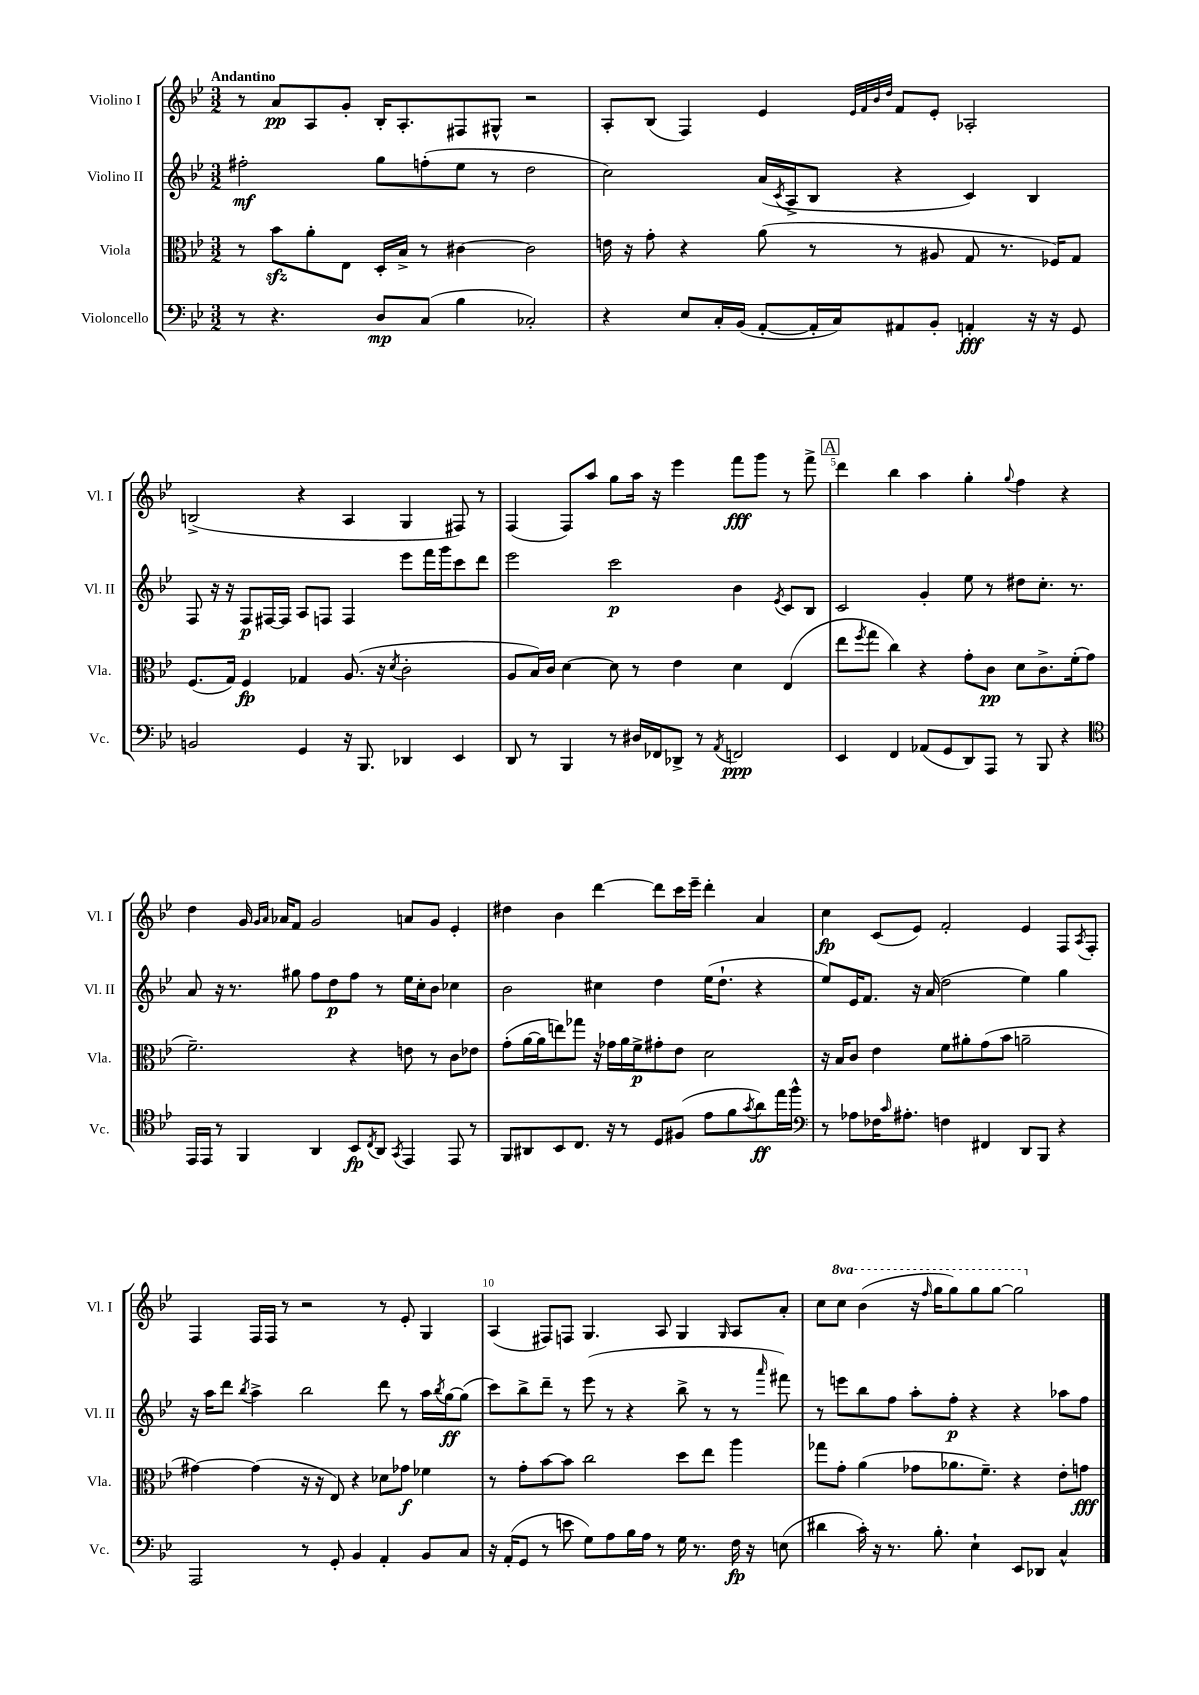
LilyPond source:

<<
\new StaffGroup <<
\new Staff = "s0" \with { instrumentName = "Violino I" shortInstrumentName = "Vl. I" } {
    \clef treble \key bes \major \numericTimeSignature \time 3/2 \set Staff.ottavationMarkups = #ottavation-simple-ordinals \tempo "Andantino"
    r8 a'8\pp a8 g'8-. bes16-. a8.-. fis8 gis8-^ r2 |
    a8-. bes8( f4) ees'4 \grace { ees'32 f'32 bes'32 d''32 } f'8 ees'8-. aes2-. |
    b2->( r4 a4 g4 fis8) r8 |
    f4( f8) a''8 g''8 a''16 r16 ees'''4 f'''8\fff g'''8 r8 f'''8-> |
    \mark \markup { \box "A" } d'''4 bes''4 a''4 g''4-. \appoggiatura { g''8 } f''4 r4 |
    d''4 g'16 \grace { g'16 a'16 } aes'16 f'8 g'2 a'8 g'8 ees'4-. |
    dis''4 bes'4 d'''4~ d'''8 c'''16 ees'''16-- d'''4-. a'4 |
    c''4\fp c'8( ees'8) f'2-. ees'4 f8 \acciaccatura { a8 } f8-. |
    f4 f16 f16 r8 r2 r8 ees'8-. g4 |
    a4( fis8) f8 g4. a8 g4 \grace { g16 } a8 a'8-. |
    c''8 \ottava #1 c'''8 bes''4( r16 \grace { f'''16 } g'''16 g'''8) g'''8 g'''8~ g'''2 \ottava #0 \bar "|." |
}
\new Staff = "s1" \with { instrumentName = "Violino II" shortInstrumentName = "Vl. II" } {
    \clef treble \key bes \major \numericTimeSignature \time 3/2
    fis''2-.\mf g''8 f''8-.( ees''8 r8 d''2 |
    c''2) a'16( \acciaccatura { c'8 } a16-> bes8 r4 c'4) bes4 |
    f8 r16 r16 f8\p fis16~ fis16 a8 f8 f4 ees'''8 f'''16 g'''16 c'''8 d'''8 |
    ees'''2 c'''2\p bes'4 \acciaccatura { ees'8 } c'8 bes8 |
    \mark \markup { \box "A" } c'2 g'4-. ees''8 r8 dis''8 c''8.-. r8. |
    a'8 r16 r8. gis''8 f''8 d''8\p f''8 r8 ees''16 c''16-. bes'8 ces''4 |
    bes'2 cis''4 d''4 ees''16( d''8.-! r4 |
    ees''8) ees'16 f'8. r16 a'16( d''2 ees''4) g''4 |
    r16 a''16 d'''8 \acciaccatura { bes''8 } a''4-> bes''2 d'''8 r8 a''16 \acciaccatura { bes''8 } g''16~\ff g''8( |
    c'''8) bes''8-> d'''8-- r8 ees'''8( r8 r4 bes''8-> r8 r8 \grace { a'''16 } fis'''8) |
    r8 e'''8 bes''8 f''8 a''8-. f''8-.\p r4 r4 aes''8 f''8 \bar "|." |
}
\new Staff = "s2" \with { instrumentName = "Viola" shortInstrumentName = "Vla." } {
    \clef alto \key bes \major \numericTimeSignature \time 3/2
    r8 bes'8\sfz a'8-. ees8 d16-. bes16-> r8 cis'4~ cis'2 |
    e'16 r16 g'8-. r4 a'8( r8 r8 ais8 g8 r8. fes16) g8 |
    f8.( g16) f4\fp ges4 a8.( r16 \acciaccatura { d'8 } c'2-. |
    a8 bes16) c'16 d'4~ d'8 r8 ees'4 d'4 ees4( |
    \mark \markup { \box "A" } ees''8 \acciaccatura { f''8 } g''8 c''4) r4 g'8-. c'8\pp d'8 c'8.-> f'16-.( g'8 |
    f'2.--) r4 e'8 r8 c'8 ees'8 |
    g'8-.( a'16~ a'16 e''8) ges''8 r16 ges'16 a'16 f'16->\p gis'8-. ees'8 d'2 |
    r16 bes16 c'8 ees'4 f'8 ais'8-. g'8( bes'8 a'2-- |
    gis'4~) gis'4( r16 r16 ees8) r4 des'8 ges'8\f fes'4 |
    r8 g'8-. bes'8~ bes'8 c''2 d''8 ees''8 a''4 |
    ges''8 g'8-. a'4( ges'8 aes'8. f'8.--) r4 ees'8-. g'8\fff \bar "|." |
}
\new Staff = "s3" \with { instrumentName = "Violoncello" shortInstrumentName = "Vc." } {
    \clef bass \key bes \major \numericTimeSignature \time 3/2
    r8 r4. d8\mp c8( bes4 ces2-.) |
    r4 ees8 c16-. bes,16( a,8~-. a,16-. c16) ais,8 bes,8-. a,4-.\fff r16 r16 g,8 |
    b,2 g,4 r16 bes,,8. des,4 ees,4 |
    d,8 r8 bes,,4 r8 dis16 fes,16 des,8-> r8 \acciaccatura { a,8 } f,2\ppp |
    \mark \markup { \box "A" } ees,4 f,4 aes,8( g,8 d,8) a,,8 r8 bes,,8 r4 |
    \clef tenor ees,16 ees,16 r8 f,4 a,4 bes,8\fp \acciaccatura { c8 } a,8 \acciaccatura { g,8 } ees,4 ees,8 r8 |
    f,8 ais,8 bes,8 c8. r16 r8 d8 fis8( ees'8 f'8 \acciaccatura { g'8 } a'8\ff) ees''16 f''16-^ |
    \clef bass r8 aes8 fes16 \grace { c'16 } ais8.-. f4 fis,4 d,8 bes,,8 r4 |
    a,,2 r8 g,8-. bes,4 a,4-. bes,8 c8 |
    r16 a,16-.( g,8 r8 e'8 g8) a8 bes16 a16 r8 g16 r8. f16\fp r16 e8( |
    dis'4 c'16-.) r16 r8. bes8.-. ees4-! ees,8 des,8 c4-^ \bar "|." |
}
>>
>>
\layout { \context { \Score \override BarNumber.break-visibility = ##(#f #t #t) barNumberVisibility = #(every-nth-bar-number-visible 5) } }
